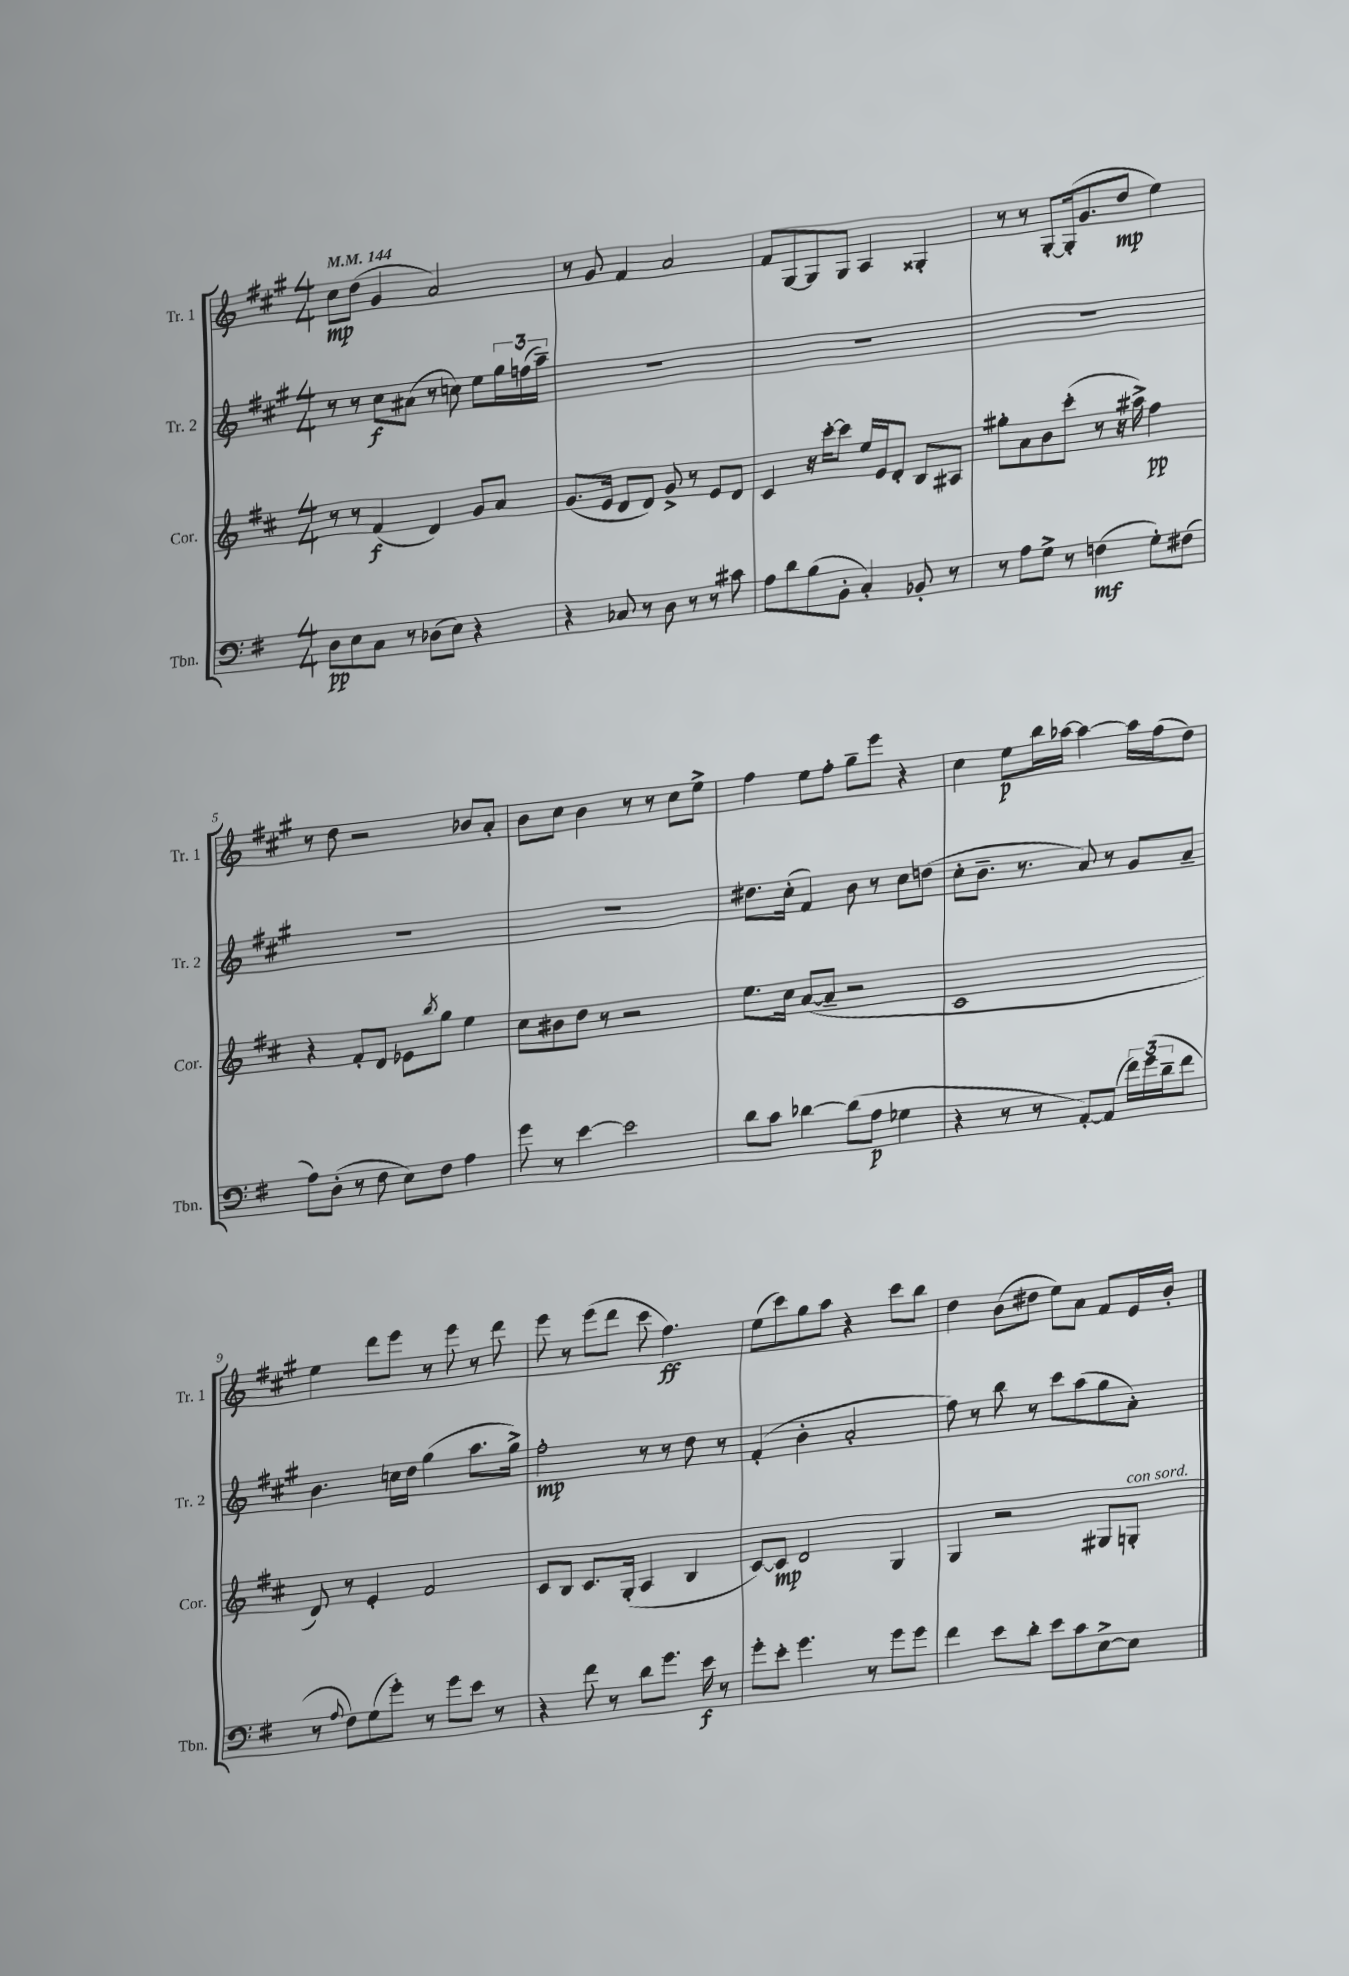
<<
\new StaffGroup <<
\new Staff = "s0" \with { instrumentName = "Tr. 1" shortInstrumentName = "Tr. 1" } {
    \clef treble \key a \major \numericTimeSignature \time 4/4 \tempo 4 = 144
    cis''8\mp d''8( gis'4 a'2) |
    r8 gis'8 fis'4 a'2 |
    fis'8 gis8~ gis8 gis8 a4 gisis4-. |
    r8 r8 gis8~-. gis16-.( gis'8. d''8\mp e''4) |
    r8 d''8 r2 bes'8 a'8-. |
    b'8 cis''8 b'4 r8 r8 cis''8 e''8-> |
    fis''4 e''8 fis''8-. gis''8-- e'''8 r4 |
    cis''4 e''8\p b''16 aes''16~ aes''4~ aes''16 fis''16( d''8) |
    e''4 d'''8 e'''8 r8 e'''8 r8 d'''8 |
    e'''8 r8 e'''8( d'''8 cis'''8 fis''4.\ff) |
    e''8( cis'''8) gis''8 a''8 r4 cis'''8 b''8 |
    d''4 b'8( dis''8 e''8) a'8 fis'8 e'16 b'16-. \bar "|." |
}
\new Staff = "s1" \with { instrumentName = "Tr. 2" shortInstrumentName = "Tr. 2" } {
    \clef treble \key a \major \numericTimeSignature \time 4/4
    r8 r8 cis''8\f ais'8( r8 c''8) e''8 \tuplet 3/2 { gis''16 f''16( a''16--) } |
    R1 |
    R1 |
    R1 |
    R1 |
    R1 |
    dis''8. cis''16-.( fis'4) b'8 r8 cis''8 d''8( |
    cis''8-. b'8.-- r8. a'8) r8 gis'8 a'8-- |
    b'4. c''16 d''16 gis''4( a''8. gis''16->) |
    fis''2-.\mp r8 r8 d''8 r8 |
    fis'4-.( b'4-. a'2-. |
    fis''8) r8 b''8 r8 cis'''8 a''8( gis''8 a'8-.) \bar "|." |
}
\new Staff = "s2" \with { instrumentName = "Cor." shortInstrumentName = "Cor." } {
    \clef treble \key d \major \numericTimeSignature \time 4/4
    r8 r8 fis'4\f( d'4) g'8 a'8 |
    g'8.( e'16 d'8 d'8) g'8-> r8 e'8 d'8 |
    cis'4 r16 cis'''16~-. cis'''8 e''16 e'16 d'8-. b8 ais8 |
    gis''8-. a'8 b'8 cis'''8-.( r8 r16 ais''16->) fis''4\pp |
    r4 fis'8-. d'8 ees'8 \acciaccatura { b''8 } g''8 e''4 |
    cis''8 bis'8 d''8 r8 r2 |
    e''8. cis''16 a'8~( a'8-- r2 |
    cis'1 |
    d'8) r8 e'4-. fis'2 |
    cis'8 b8 cis'8. g16-.( a4 b4 |
    cis'8~) cis'8\mp d'2 g4 |
    g4 r2 gis8 g8-.^\markup { \italic "con sord." } \bar "|." |
}
\new Staff = "s3" \with { instrumentName = "Tbn." shortInstrumentName = "Tbn." } {
    \clef bass \key g \major \numericTimeSignature \time 4/4
    d8\pp e8 c8 r8 des8( e8) r4 |
    r4 ces8 r8 d8 r8 r8 cis'8 |
    a8 d'8 b8( b,8-. c4-.) bes,8-. r8 |
    r8 a8 g8-> r8 f4\mf( g8-.) fis8( |
    a8) d8-.( r8 fis8 e8) fis8 a4 |
    g'8 r8 e'4~ e'2 |
    d'8 c'8 des'4~ des'8( a8\p ges4 |
    r4 r8 r8 a,8~-.) a,8( \tuplet 3/2 { fis'16) g'16( d'16-- } fis'8 |
    r8 \appoggiatura { a8 } fis8) g8( g'8-.) r8 g'8 e'8 r8 |
    r4 fis'8 r8 d'8 g'8. e'16\f r8 |
    g'8-. e'8-. g'4. r8 g'8 g'8 |
    fis'4 e'8 d'8-. e'8 c'8 e8~-> e8 \bar "|." |
}
>>
>>
